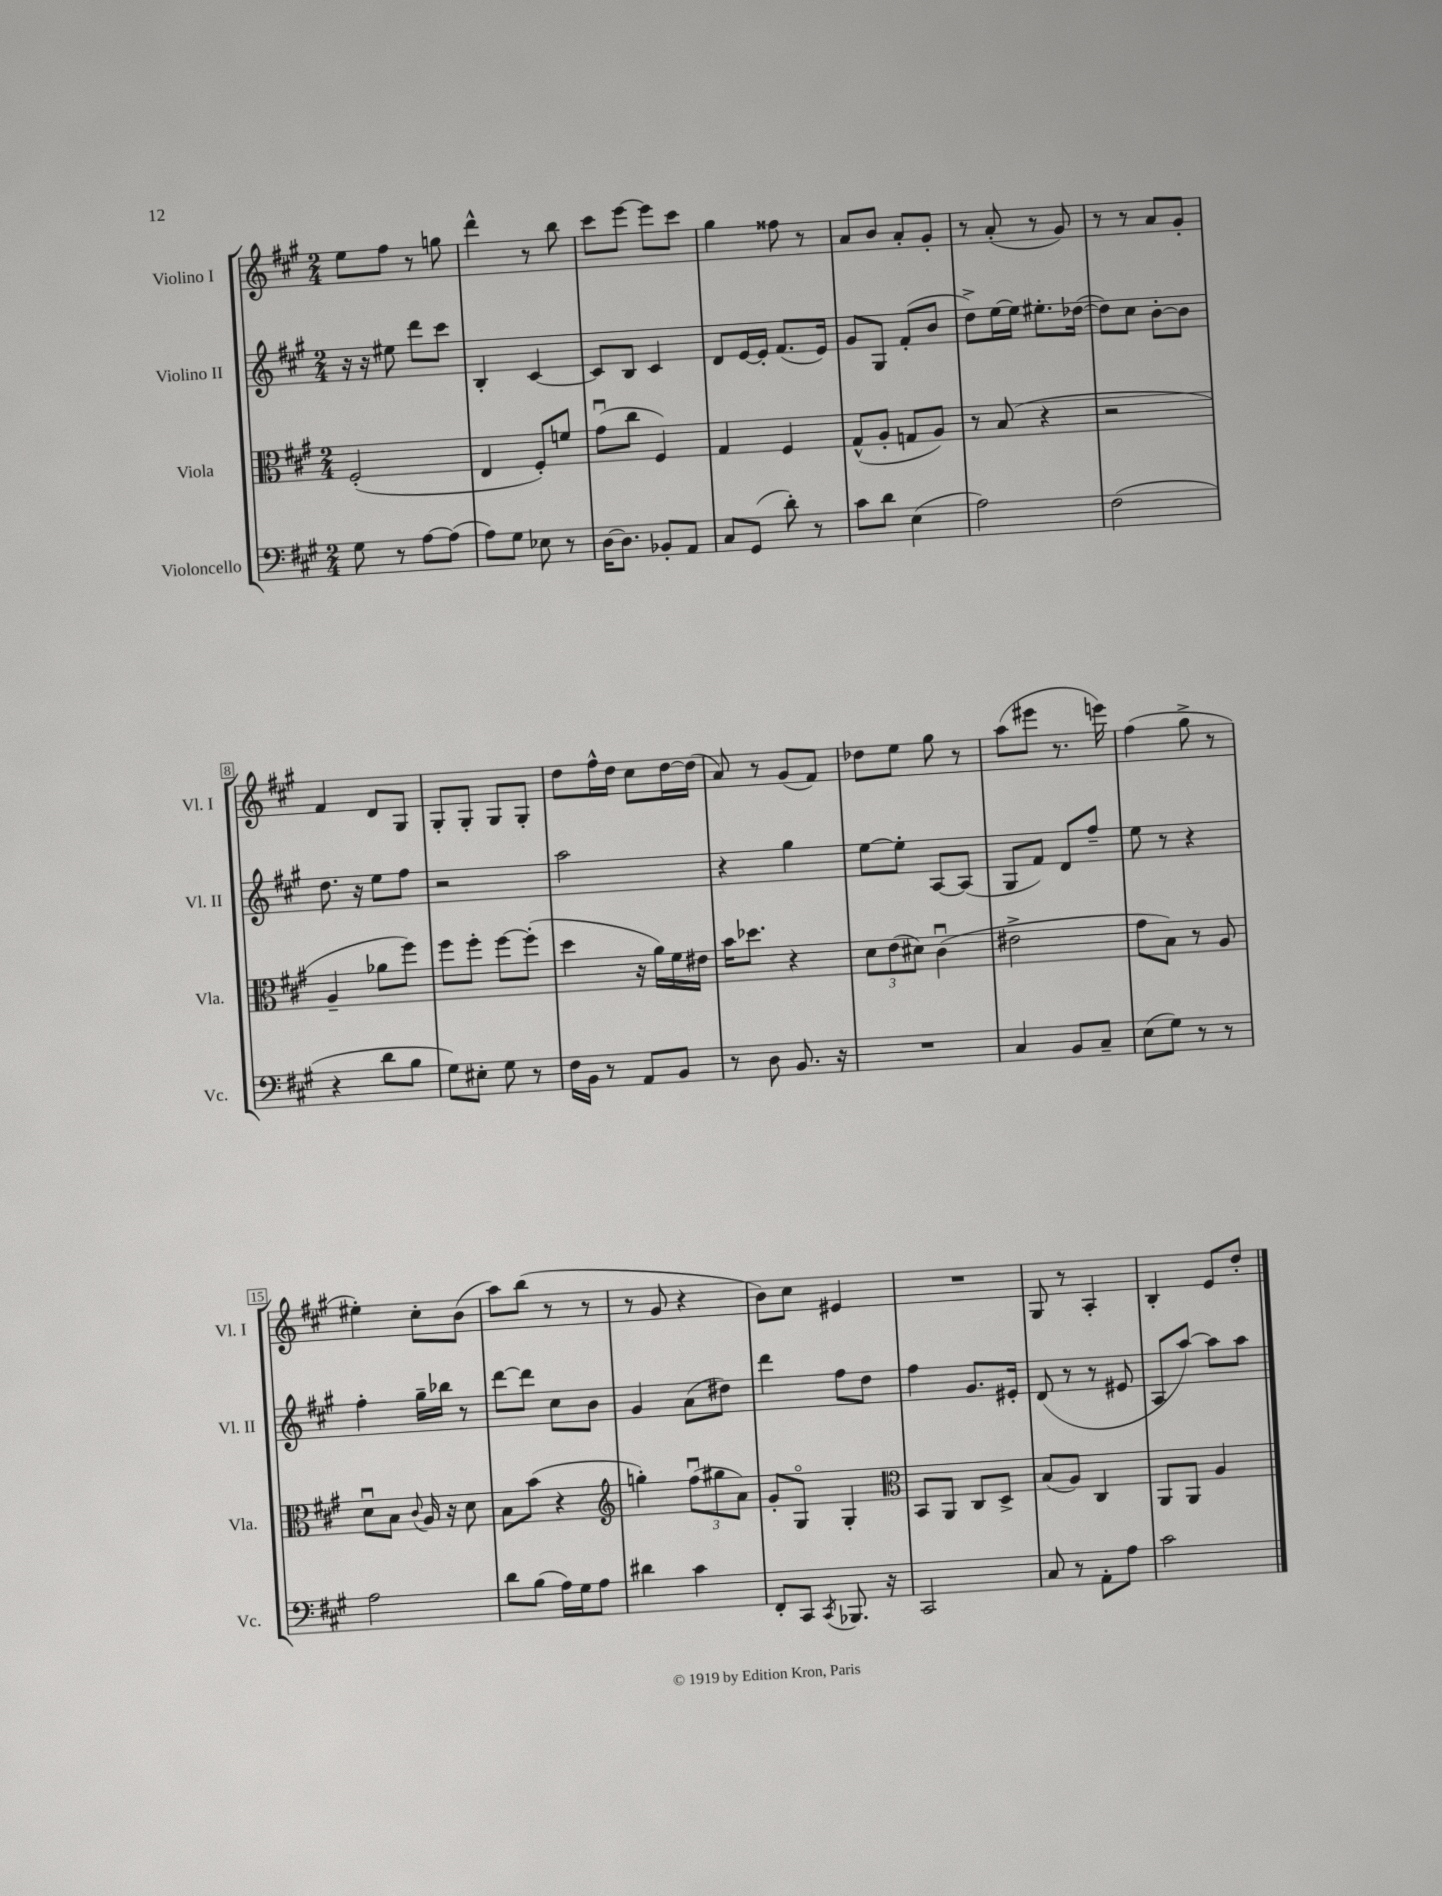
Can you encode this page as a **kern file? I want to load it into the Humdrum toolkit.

**kern	**kern	**kern	**kern
*staff4	*staff3	*staff2	*staff1
*clefF4	*clefC3	*clefG2	*clefG2
*k[f#c#g#]	*k[f#c#g#]	*k[f#c#g#]	*k[f#c#g#]
*M2/4	*M2/4	*M2/4	*M2/4
8G#	(2F#'	16r	8ee
.	.	16r	.
8r	.	8ee#	8ff#
[8A	.	8ddd	8r
(8A]	.	8ccc#	8gg
=	=	=	=
8A)	4E	4B'	4ddd^^
8G#	.	.	.
8E-	8F#')	[4c#	8r
8r	8f	.	8bb
=	=	=	=
[16D	(8g#u	8c#]	8ccc#
8.D]	.	.	.
.	8cc#	8B	[8eee
8BB-'	4F#)	4c#	8eee]
8AA	.	.	8ccc#
=	=	=	=
8C#	4G#	8d	4gg#
(8GG#	.	[16e	.
.	.	16e']	.
8d')	4F#	(8.f#	8ff##
8r	.	.	8r
.	.	16e)	.
=	=	=	=
8c#	(8G#^^	8g#	8a
8d	8A'	8G#	8b
(4E	8G	(8f#'	8a'
.	8A)	8b	8g#'
=	=	=	=
2A)	8r	8dd^)	8r
.	(8B	[16ee	(8a'
.	.	16ee]	.
.	4r	8.ee#'	8r
.	.	.	8g#)
.	.	([16dd-	.
=	=	=	=
(2F#	2r	8dd-])	8r
.	.	8cc#	8r
.	.	[8b'	8a
.	.	8b]	8g#'
=	=	=	=
4r	4A~	8.dd	4f#
.	.	16r	.
8d	8a-	8ee	8d
8B	8ff#)	8ff#	8G#
=	=	=	=
8G#)	8ff#	2r	8G#'
8E#'	8ff#'	.	8G#'
8G#	[8ff#	.	8G#
8r	(8ff#']	.	8G#'
=	=	=	=
16F#	4dd	2aa	8dd
16BB	.	.	.
8r	.	.	16ff#^^
.	.	.	16dd
8AA	16r	.	8cc#
.	16a)	.	.
8BB	16f#	.	[16dd
.	16e#	.	(16dd]
=	=	=	=
8r	16b	4r	8a)
.	8.dd-	.	.
8D	.	.	8r
8.BB	4r	4gg#	(8g#
.	.	.	8f#)
16r	.	.	.
=	=	=	=
2r	12d	[8ee	8dd-
.	(12e	.	.
.	.	8ee']	8ee
.	12d#)	.	.
.	(4c#u	[8A	8gg#
.	.	(8A]	8r
=	=	=	=
4C#	2e#^	8G#	(8aa
.	.	8f#)	8eee#
8BB	.	8d	8.r
8C#~	.	8ff#~	.
.	.	.	16eee)
=	=	=	=
(8E	8g#	8ee	(4ff#
8G#)	8B)	8r	.
8r	8r	4r	8gg#^
8r	8A	.	8r
=	=	=	=
2A	8du	4ff#'	4ee#')
.	8B	.	.
.	8qqc#	.	.
.	16A	16gg#~	8cc#'
.	16r	16bb-	.
.	8d	8r	(8b
=	=	=	=
8d	8B	[8ddd	8aa)
(8B	(8b	8ddd]	(8bb
16A)	4r	8cc#	8r
16G#	.	.	.
8A	.	8b	8r
=	=	=	=
*	*clefG2	*	*
4d#	4gg')	4g#	8r
.	.	.	8g#
4c#	(12ff#u	(8a	4r
.	12gg#	.	.
.	.	8dd#)	.
.	12a)	.	.
=	=	=	=
8FF#'	8g#'	4ddd	8b)
8CC#	8G#o	.	8cc#
8qCC#	.	.	.
8.BBB-	4G#'	8ff#	4e#
.	.	8dd	.
16r	.	.	.
=	=	=	=
*	*clefC3	*	*
2CC#	8BB	4ff#	2r
.	8AA	.	.
.	8C#	8.g#	.
.	8D^	.	.
.	.	16e#'	.
=	=	=	=
8C#	(8B	(8d	8G#
8r	8A)	8r	8r
8AA'	4C#	8r	4A'
8A	.	8e#	.
=	=	=	=
2c#	8AA	8A	4B'
.	8AA	[8aa)	.
.	4A	8aa]	8e
.	.	8aa	8dd'
==	==	==	==
*-	*-	*-	*-
